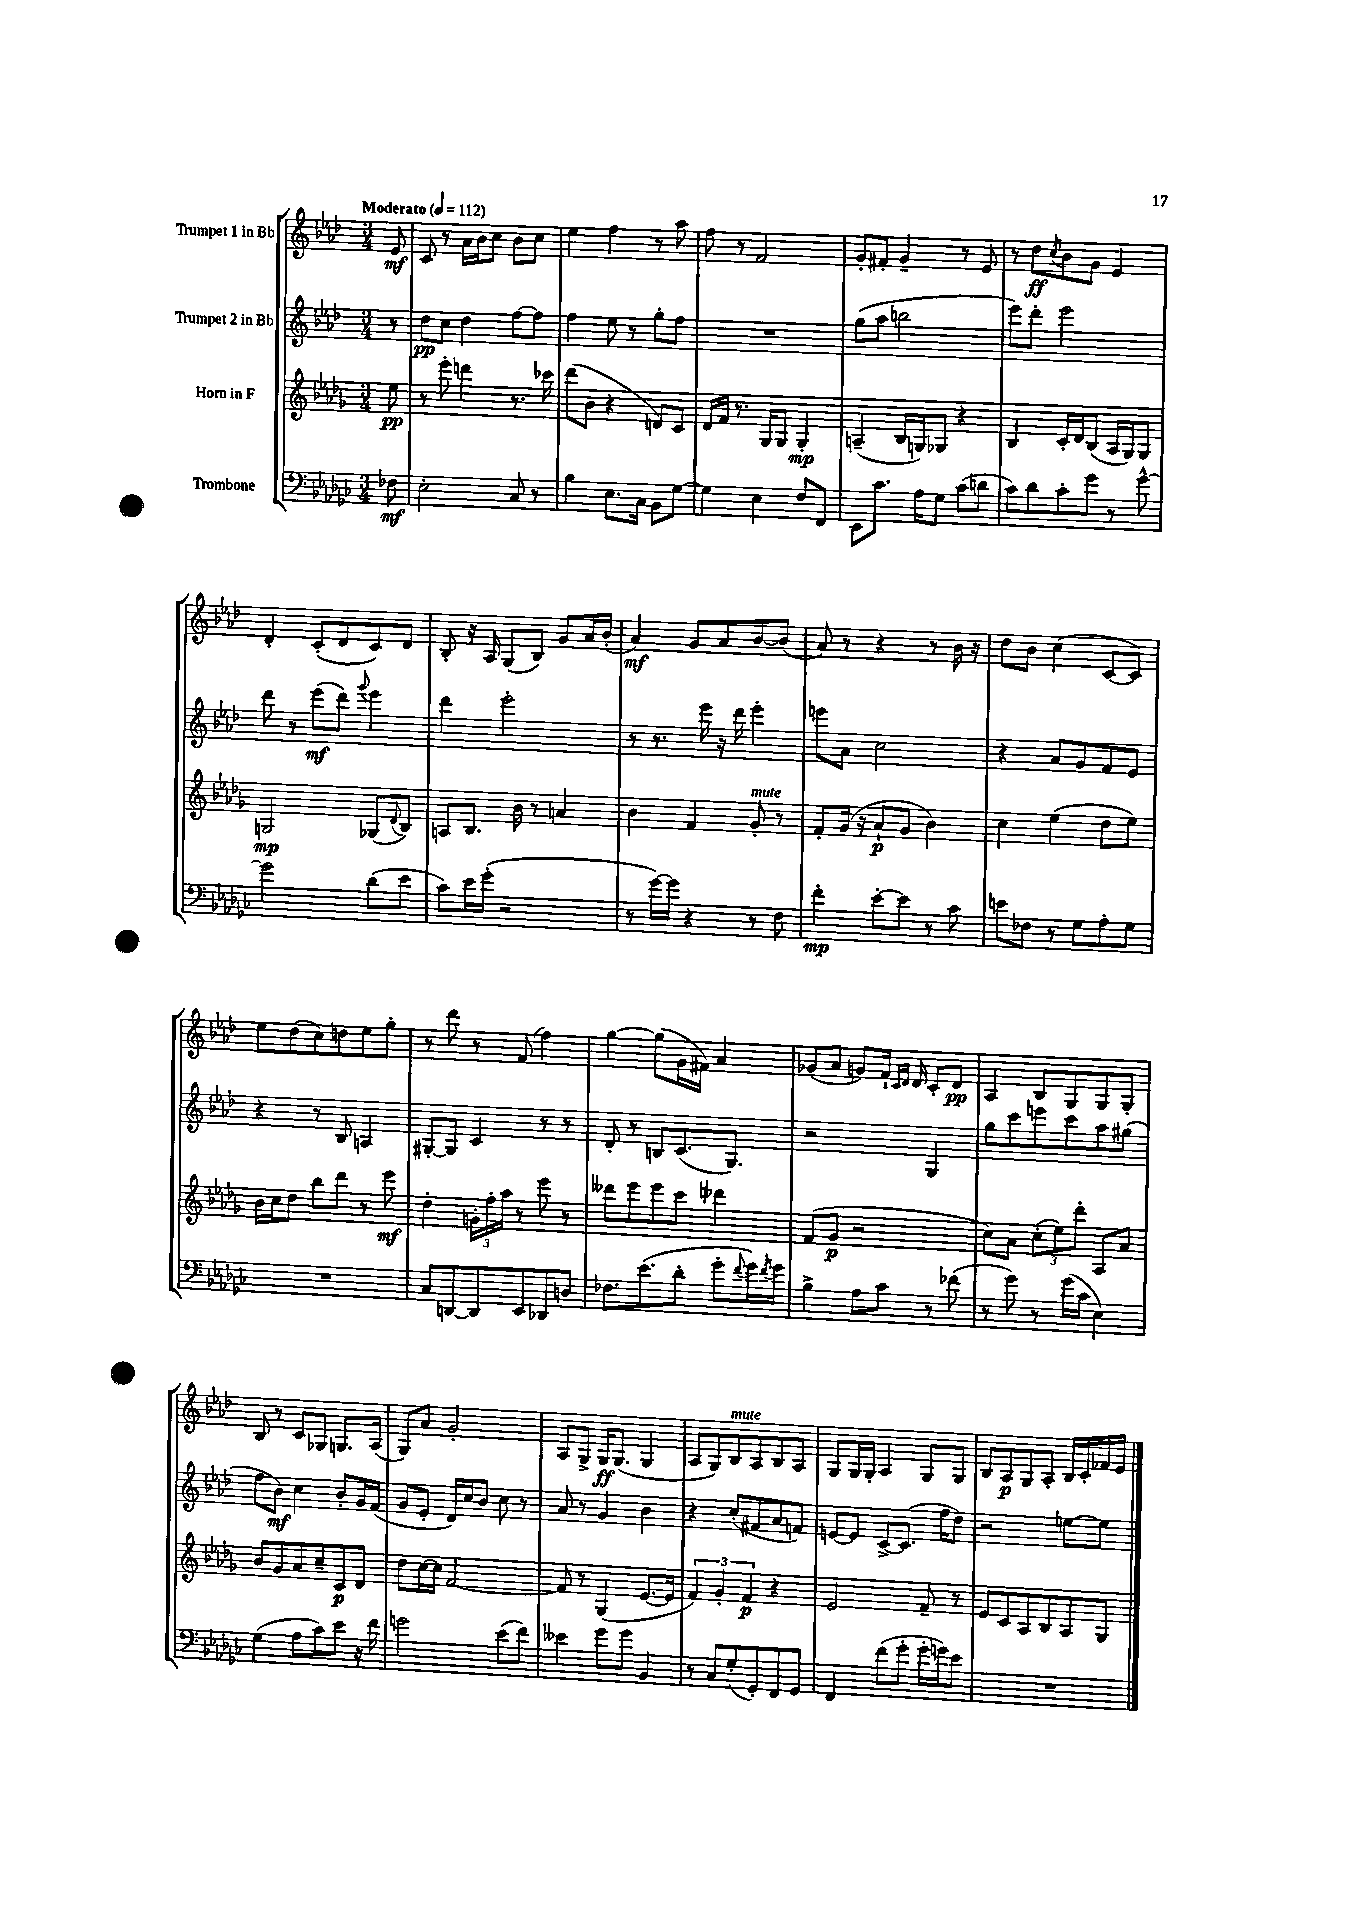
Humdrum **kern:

**kern	**dynam	**kern	**dynam	**kern	**dynam	**kern	**dynam
*part4	*part4	*part3	*part3	*part2	*part2	*part1	*part1
*staff4	*staff4	*staff3	*staff3	*staff2	*staff2	*staff1	*staff1
*I"Trombone	*	*I"Horn in F	*	*I"Trumpet 2 in Bb	*	*I"Trumpet 1 in Bb	*
*clefF4	*	*clefG2	*	*clefG2	*	*clefG2	*
*k[b-e-a-d-g-c-]	*	*k[b-e-a-d-g-]	*	*k[b-e-a-d-]	*	*k[b-e-a-d-]	*
*M3/4	*	*M3/4	*	*M3/4	*	*M3/4	*
*MM112	*	*MM112	*	*MM112	*	*MM112	*
=	=	=	=	=	=	=	=
!	!	!	!	!	!	!LO:TX:a:B:t=Moderato	!
8F-X\	mf	8ee-\	pp	8r	.	8e-/	mf
=1	=1	=1	=1	=1	=1	=1	=1
2E-'\	.	8r	.	8dd-\L	pp	8c/	.
.	.	8eee-'\	.	8cc\J	.	8r	.
.	.	4dddn\	.	4dd-\	.	16a-\LL	.
.	.	.	.	.	.	16b-\J	.
.	.	.	.	.	.	8cc\J	.
8C-/	.	8.r	.	[8ff\L	.	8b-\L	.
8r	.	.	.	8ff\J]	.	8cc\J	.
.	.	16ccc-X\	.	.	.	.	.
=2	=2	=2	=2	=2	=2	=2	=2
4B-\	.	(8ddd-\L	.	4ff\	.	4ee-\	.
.	.	8b-\J	.	.	.	.	.
8.E-\L	.	4r	.	8ee-\	.	4ff\	.
.	.	.	.	8r	.	.	.
16C-\Jk	.	.	.	.	.	.	.
8BB-\L	.	8dn/L)	.	8gg'\L	.	8r	.
[8G-\J	.	8c/J	.	8ff\J	.	8aa-\	.
=3	=3	=3	=3	=3	=3	=3	=3
4G-\]	.	16d-/LL	.	2.r	.	8ff\	.
.	.	16f/JJ	.	.	.	.	.
.	.	8.r	.	.	.	8r	.
4E-\	.	.	.	.	.	2f/	.
.	.	16G-/KL	.	.	.	.	.
.	.	8G-/J	.	.	.	.	.
8F/L	.	4G-'/	mp	.	.	.	.
8FF/J	.	.	.	.	.	.	.
=4	=4	=4	=4	=4	=4	=4	=4
8EE-\L	.	(4An~/	.	(8gg\L	.	8g'/L	.
8.c-\J	.	.	.	8aa-\J	.	8f#X'/J	.
.	.	16B-/LL	.	2bbn\	.	4g~/	.
16A-\KL	.	16Gn/J)	.	.	.	.	.
8G-\J	.	8G-X/J	.	.	.	.	.
(8c-\L	.	4r	.	.	.	8r	.
8dn\J	.	.	.	.	.	8e-/	.
=5	=5	=5	=5	=5	=5	=5	=5
8c-\L)	.	4B-/	.	8eee-\L)	.	8r	.
8d-\	.	.	.	8ddd-'\J	.	8dd-\L	ff
.	.	.	.	.	.	8qcc/	.
8c-'\	.	16c'/LL	.	2eee-\	.	8b-\	.
.	.	16d-/J	.	.	.	.	.
8g-\J	.	(8B-/J	.	.	.	8g\J	.
8r	.	16A-/LL	.	.	.	4e-/	.
.	.	16G-/J)	.	.	.	.	.
[8g-^^\	.	8G-/J	.	.	.	.	.
!!LO:LB:g=z
=6	=6	=6	=6	=6	=6	=6	=6
2g-\]	.	2Gn/	mp	8ddd-\	.	4d-'/	.
.	.	.	.	8r	.	.	.
.	.	.	.	(8eee-\L	mf	(8c'/L	.
.	.	.	.	8ddd-\J)	.	8d-/	.
.	.	.	.	8qqggg/	.	.	.
(8d-\L	.	(8G-X/L	.	4eee-\	.	8c/)	.
.	.	8qqd-/	.	.	.	.	.
8e-\J	.	8B-/J)	.	.	.	8d-/J	.
=7	=7	=7	=7	=7	=7	=7	=7
8c-\L)	.	8An/L	.	4ddd-\	.	8B-'/	.
16e-\L	.	8.B-/J	.	.	.	16r	.
(16g-'\JJ	.	.	.	.	.	16A-/	.
2r	.	.	.	2eee-'\	.	(8G/L	.
.	.	16b-\	.	.	.	.	.
.	.	8r	.	.	.	8B-/J)	.
.	.	4an/	.	.	.	8g/L	.
.	.	.	.	.	.	16a-/L	.
.	.	.	.	.	.	(16b-'/JJ	.
=8	=8	=8	=8	=8	=8	=8	=8
8r	.	4b-\	.	8r	.	4a-/)	mf
[16g-\LL)	.	.	.	8.r	.	.	.
16g-\JJ]	.	.	.	.	.	.	.
4r	.	4f/	.	.	.	8g/L	.
.	.	.	.	16eee-\	.	.	.
.	.	.	.	16r	.	8a-/	.
.	.	.	.	16ddd-\	.	.	.
!	!	!LO:TX:a:i:t=mute	!	!	!	!	!
8r	.	8g-'/	.	4eee-'\	.	[8b-/	.
8F\	.	8r	.	.	.	(8b-/J]	.
=9	=9	=9	=9	=9	=9	=9	=9
4f'\	mp	8f'/L	.	8eeen\L	.	8a-/)	.
.	.	(16g-/Jk	.	8a-\J	.	8r	.
.	.	16r	.	.	.	.	.
[8e-'\L	.	8a-`/L	p	2cc\	.	4r	.
8e-\J]	.	8g-/J	.	.	.	.	.
8r	.	4b-\)	.	.	.	8r	.
8c-\	.	.	.	.	.	16b-\	.
.	.	.	.	.	.	16r	.
=10	=10	=10	=10	=10	=10	=10	=10
8en\L	.	4cc\	.	4r	.	8dd-\L	.
8F-X\J	.	.	.	.	.	8b-\J	.
8r	.	(4ee-\	.	8a-/L	.	(4cc\	.
8G-\L	.	.	.	8g/	.	.	.
8A-'\	.	8dd-\L	.	8f/	.	[8c/L	.
8G-\J	.	8ee-\J)	.	8e-/J	.	8c/J])	.
!!LO:LB:g=z
=11	=11	=11	=11	=11	=11	=11	=11
2.r	.	16b-\LL	.	4r	.	8ee-\L	.
.	.	16cc\J	.	.	.	.	.
.	.	8dd-\J	.	.	.	(8dd-\	.
.	.	8bb-\L	.	8r	.	8cc\)	.
.	.	8ddd-\J	.	8B-/	.	8ddn\	.
.	.	8r	.	4An/	.	8ee-\	.
.	.	8eee-\	mf	.	.	8gg'\J	.
=12	=12	=12	=12	=12	=12	=12	=12
8C-/L	.	4dd-'\	.	[8G#X'/L	.	8r	.
[8DDn/	.	.	.	8G#/J]	.	8ddd-\	.
8DD/]	.	24gn'\LL	.	4c/	.	8r	.
.	.	24ff'\	.	.	.	.	.
.	.	24aa-\JJ	.	.	.	.	.
8EE-/	.	8r	.	.	.	(8f/	.
8DD-X/	.	8eee-\	.	8r	.	4ff\)	.
8Dn/J	.	8r	.	8r	.	.	.
=13	=13	=13	=13	=13	=13	=13	=13
8.F-X\L	.	8ddd--X\L	.	8d-'/	.	[4gg\	.
.	.	8eee-\	.	8r	.	.	.
(8.e-\	.	.	.	.	.	.	.
.	.	8eee-\	.	8Bn/L	.	(8gg\L]	.
8d-'\J	.	8ccc\J	.	(8.c/	.	16g\L	.
.	.	.	.	.	.	16f#X\JJ)	.
8g-'\L	.	4ddd-X\	.	.	.	4a-/	.
.	.	.	.	8.G/J)	.	.	.
8qqf/	.	.	.	.	.	.	.
16g-\L)	.	.	.	.	.	.	.
8qf/	.	.	.	.	.	.	.
16g-\JJ	.	.	.	.	.	.	.
=14	=14	=14	=14	=14	=14	=14	=14
4B-^\	.	(8f/L	.	2r	.	(8g-X/L	.
.	.	8g-/J	p	.	.	8a-/J	.
8A-\L	.	2r	.	.	.	8gn/L)	.
8c-\J	.	.	.	.	.	16f`/Jk	.
.	.	.	.	.	.	16qqc/LL	.
.	.	.	.	.	.	16qqd-/JJ	.
.	.	.	.	.	.	16d-/	.
8r	.	.	.	4G/	.	8c'/L	.
(8f-X\	.	.	.	.	.	8d-/J	pp
=15	=15	=15	=15	=15	=15	=15	=15
8r	.	8cc\L)	.	8gg\L	.	4A-/	.
8g-\)	.	8a-\J	.	8ccc\	.	.	.
8r	.	(12cc'\L	.	8eeen\	.	8B-/L	.
.	.	12ee-\)	.	.	.	.	.
(16g-\LL	.	.	.	8ccc\	.	8G/	.
.	.	12ddd-'\J	.	.	.	.	.
16c-\JJ	.	.	.	.	.	.	.
4E-\)	.	8A-/L	.	8aa-\	.	8G/	.
.	.	8a-/J	.	(8gg#X\J	.	8G'/J	.
!!LO:LB:g=z
=16	=16	=16	=16	=16	=16	=16	=16
(4G-\	.	8b-/L	.	8ff\L	.	8B-/	.
.	.	8g-/	.	8b-\J)	mf	8r	.
8A-\L	.	8a-/	.	4cc\	.	8c/L	.
8c-\)	.	8cc~/	.	.	.	8G-X/J	.
8e-\J	.	8c/	p	8b-'/L	.	8.Gn/L	.
16r	.	8d-/J	.	16g/L	.	.	.
16f\	.	.	.	(16f/JJ	.	(16A-/Jk	.
=17	=17	=17	=17	=17	=17	=17	=17
2gn\	.	8dd-\L	.	8g/L	.	8G/L)	.
.	.	[16cc\L	.	8e-'/J	.	8a-/J	.
.	.	16cc\JJ]	.	.	.	.	.
.	.	[2f/	.	16d-/LL)	.	2g'/	.
.	.	.	.	16cc/J	.	.	.
.	.	.	.	8b-/J	.	.	.
(8e-\L	.	.	.	8cc\	.	.	.
8f\J)	.	.	.	8r	.	.	.
=18	=18	=18	=18	=18	=18	=18	=18
4e--X\	.	8f/]	.	8a-/	.	8A-/L	.
.	.	8r	.	8r	.	8G^/J	.
8g-\L	.	(4G-/	.	4g/	.	16G/KL	ff
.	.	.	.	.	.	(8.G/J	.
8g-\J	.	.	.	.	.	.	.
4BB-/	.	[8.e-/L	.	4b-\	.	4G/	.
.	.	16e-/Jk]	.	.	.	.	.
=19	=19	=19	=19	=19	=19	=19	=19
8r	.	6f/)	.	4r	.	8A-/L	.
8C-/L	.	.	.	.	.	8G/)	.
.	.	6g-'/	.	.	.	.	.
!	!	!	!	!	!	!LO:TX:a:i:t=mute	!
(8G-'/	.	.	.	(8cc'/L	.	8B-/	.
.	.	6f/	p	.	.	.	.
8GG-'/)	.	.	.	8f#X/	.	8A-/	.
8FF/	.	4r	.	8a-/	.	8B-/	.
8GG-/J	.	.	.	8fn/J)	.	8A-/J	.
=20	=20	=20	=20	=20	=20	=20	=20
4FF/	.	2e-/	.	[8en/L	.	8G/L	.
.	.	.	.	8e/J]	.	16G/L	.
.	.	.	.	.	.	16G'/JJ	.
(8f\L	.	.	.	[8c^/L	.	4A-/	.
8g-'\J	.	.	.	(8.c/J]	.	.	.
16g-'\LL	.	8f~/	.	.	.	8G/L	.
16gn\J)	.	.	.	16ff\KL	.	.	.
8e-\J	.	8r	.	8dd-\J)	.	8G/J	.
=21	=21	=21	=21	=21	=21	=21	=21
2.r	.	8e-/L	.	2r	.	8B-/L	.
.	.	8c/	.	.	.	8A-/	p
.	.	8A-/	.	.	.	8G/	.
.	.	8B-/	.	.	.	8A-'/J	.
.	.	8A-/	.	[8een\L	.	16B-/LL	.
.	.	.	.	.	.	16c'/	.
.	.	8G-/J	.	8ee\J]	.	16f-X/	.
.	.	.	.	.	.	16e-/JJ	.
==	==	==	==	==	==	==	==
*-	*-	*-	*-	*-	*-	*-	*-
